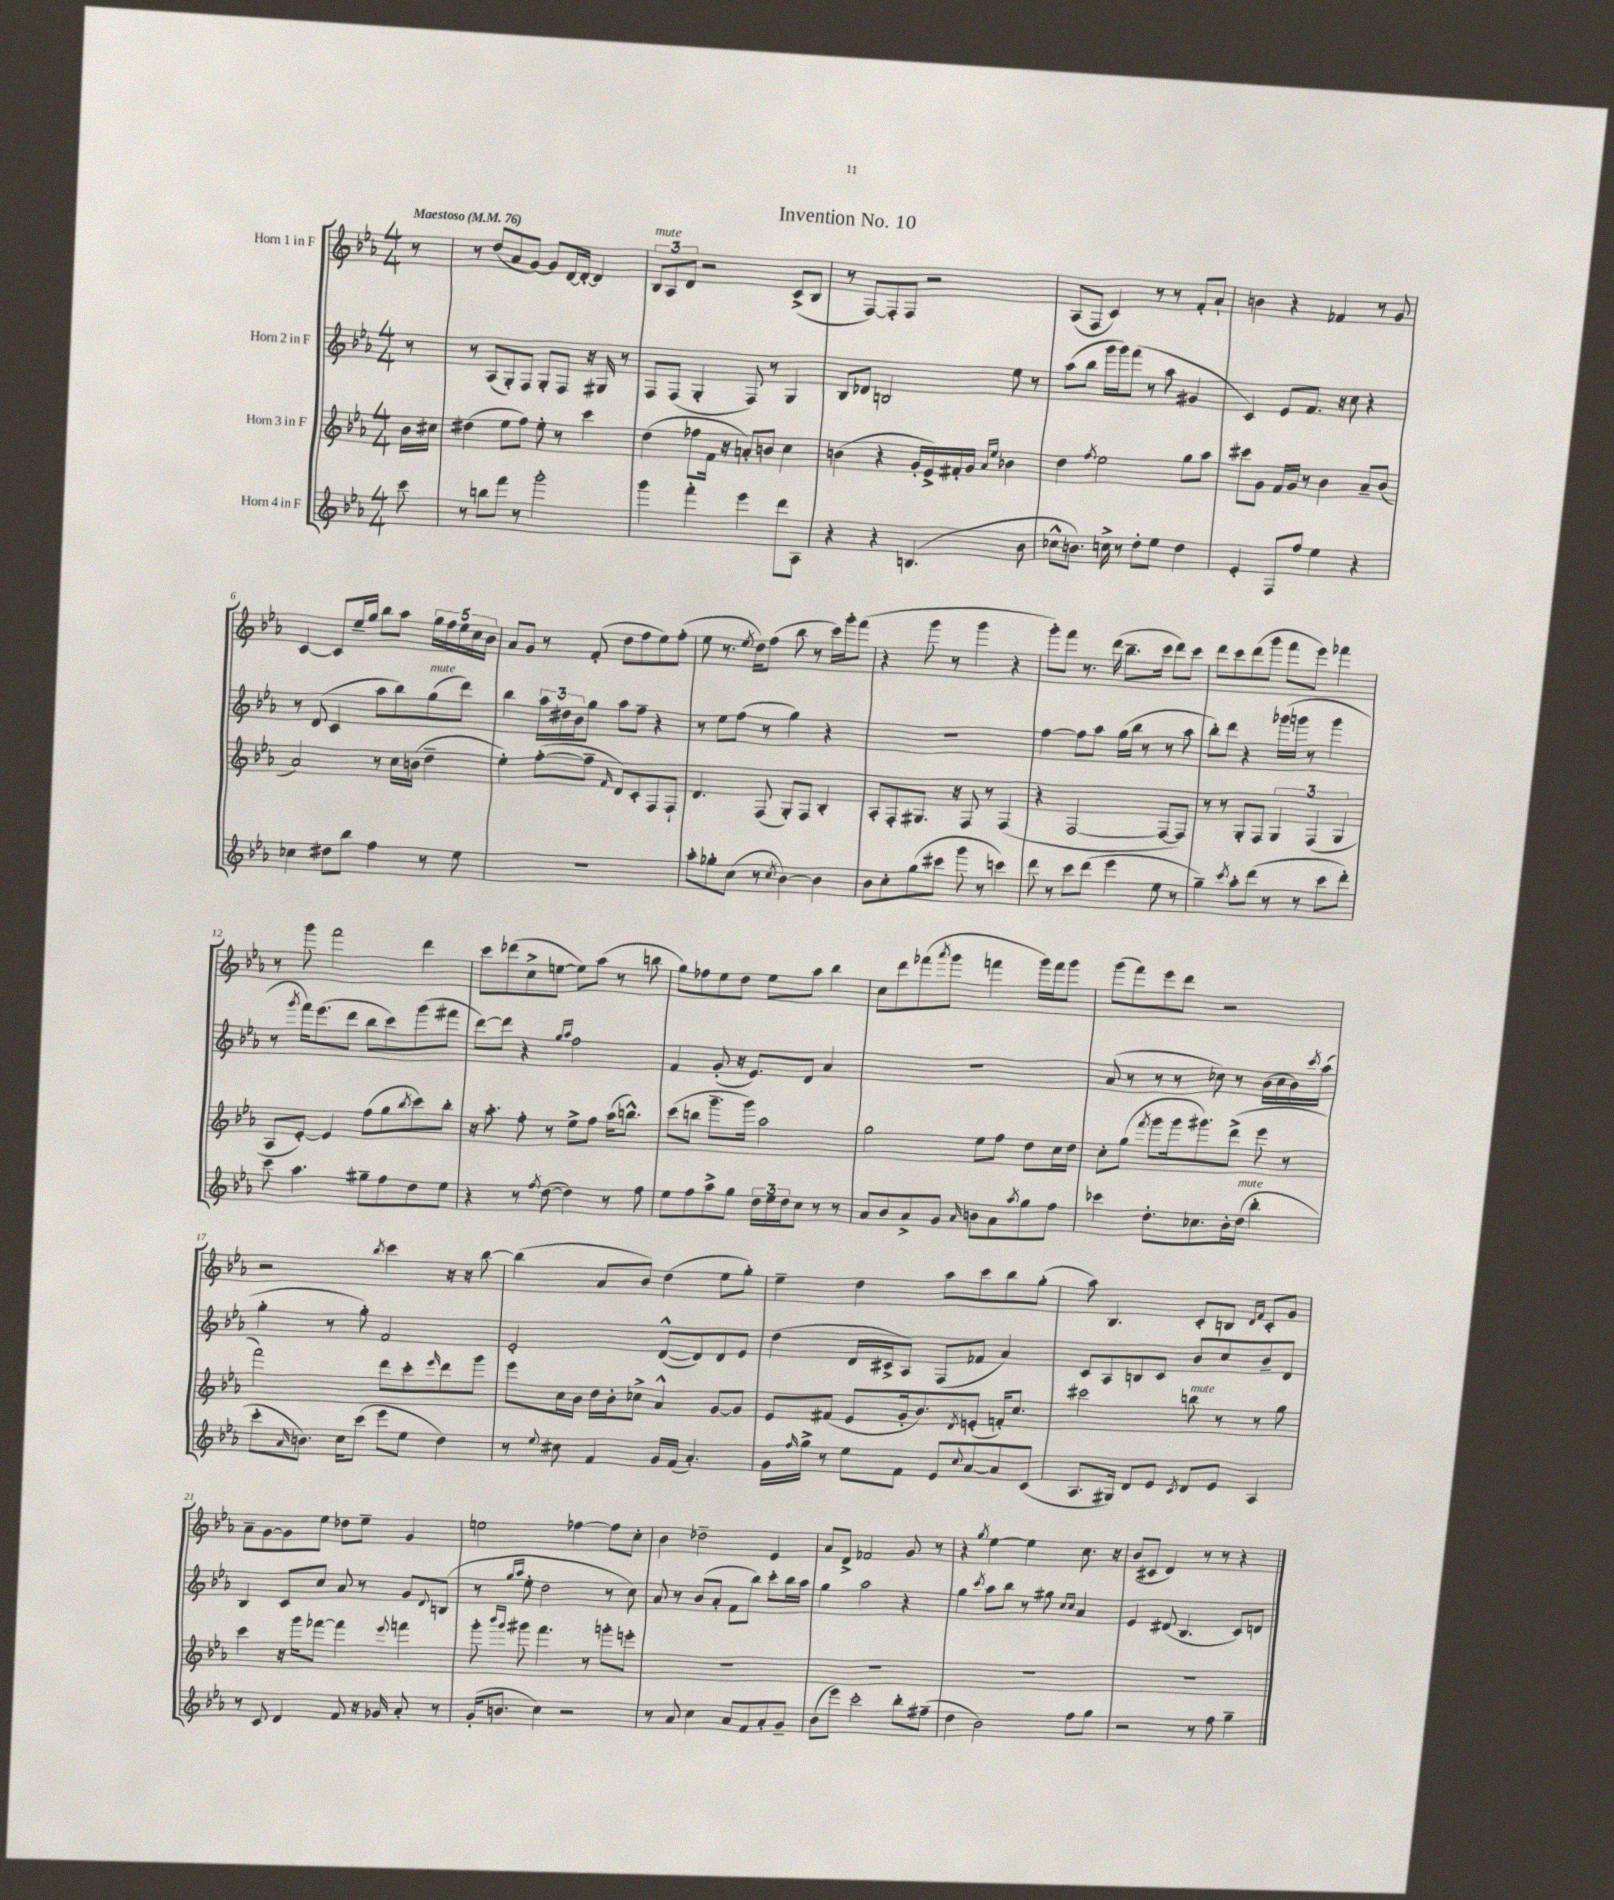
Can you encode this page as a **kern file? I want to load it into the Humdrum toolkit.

**kern	**kern	**kern	**kern
*staff4	*staff3	*staff2	*staff1
*clefG2	*clefG2	*clefG2	*clefG2
*k[b-e-a-]	*k[b-e-a-]	*k[b-e-a-]	*k[b-e-a-]
*M4/4	*M4/4	*M4/4	*M4/4
*MM76	*MM76	*MM76	*MM76
8ccc\	16b-\LL	8r	8r
.	16cc#\JJ	.	.
=	=	=	=
8r	(4dd#\	8r	8r
8bb\L	.	(8A-/L	(8dd/L
8fff\J	8ee-\L	8G'/)	8a-/
8r	8ff\J)	8F/J	[8g/J)
2ggg'\	8ee-'\	8G'/L	8g/]L
.	8r	8F/J	[16d/L
.	.	.	16d'/_JJ
.	4ccc\	16r	4d/]
.	.	16G#/	.
.	.	8r	.
=	=	=	=
4ggg\	(4dd\	8F/L	12B-/L
.	.	.	12A-/
.	.	(8F/J	.
.	.	.	12d/J
4fff'\	8ff-\L	4G'/	2r
.	16f\Jk	.	.
.	16r	.	.
4eee-\	8a'/L)	8F/)	.
.	8b/J	8r	.
8ddd\L	4cc\	4G/	(8c^/L
8A-\J	.	.	8B-/J
=	=	=	=
4r	(4b\	8B-/L	8r
.	.	8d-/J	[8F/L)
4r	4r	2B/	8F'/]
.	.	.	8F/J
(4.B/	16g'/LL	.	2r
.	16e-^/)	.	.
.	16f#'/	.	.
.	16g/JJ	.	.
.	16qqa-/LL	.	.
.	16qqee-/JJ	.	.
.	4b-\	8ee-\	.
8b-\	.	8r	.
=	=	=	=
8cc-^^\L	4dd\	(8aa-\L	(8A-/L
8.b\J)	.	8bb-\J	8F/J
.	8qff/	.	.
.	2ee-\	16ggg\LL	4c/)
16cc^\	.	16ggg\J)	.
8r	.	(8fff\J	.
8dd'\L	.	8r	8r
8ee-\J	.	8aa-\	8r
4dd\	8gg\L	4g#/	8f'/L
.	8aa-\J	.	8a-`/J
=	=	=	=
4e-'/	8ccc#\L	4c/)	4b\
.	8g\J	.	.
8F/L	16f/LL	8e-/L	4r
.	16g/JJ	.	.
8ff/J	8r	8.f/J	.
4ee-\	4b-\	.	4f-/
.	.	16r	.
.	.	8cc\	.
4r	8a-~/L	4r	8r
.	(8b-/J	.	8g/
=	=	=	=
4cc-\	2a-/)	8r	[4c/
.	.	(8d/	.
8dd#\L	.	4c/	8c/]L
8bb-\J	.	.	16ee-~/L
.	.	.	16gg/JJ
4ff\	8r	8aa-\L	8bb-\L
.	16cc\LL	8bb-\)	8aa-\J
.	(16b\JJ	.	.
8r	4dd~\	(8gg\	20gg\LL
.	.	.	20ff\
.	.	.	20ee-\
8ee-\	.	8ddd\J)	.
.	.	.	20cc\
.	.	.	20b-\JJ
=	=	=	=
1r	4ee-'\)	4bb-\	8a-/L
.	.	.	8g/J
.	([8ff'\L	24aa-\LL	8r
.	.	24dd#\	.
.	.	24b-\J	.
.	8ff~\]J	8gg\J	(8f'/
.	16qqf/	.	.
.	8d/L)	8aa-\L	8dd\L
.	8c'/	8ff~\J	8ff\
.	8F/	4r	8ee-\)
.	8F`/J	.	(8ff'\J
=	=	=	=
8aa-'\L	4.d/	8r	8ee-\
8gg-'\	.	8ee-\L	8.r
(8cc\J	.	(8ff\J	.
.	.	.	8qee-/
.	.	.	16dd\LK)
8r	(8F/	8r	(8ff\J
8qcc/	.	.	.
[4b-\)	8G'/L)	4gg\)	8bb-\
.	8F/J	.	8r
4b-\]	4B-'/	4r	16ccc\LL)
.	.	.	16ggg'\J
.	.	.	(8fff\J
=	=	=	=
8b-\L	8A-'/L	1r	4r
8cc'\	8F'/	.	.
(8gg\	8.G#/J	.	8ggg\
8ccc#\J	.	.	8r
.	16r	.	.
8ggg\	8F/	.	4ggg\
8r	8r	.	.
4ccc\)	(4F/	.	4r
=	=	=	=
8ddd\	4r	[4ff\	8ggg'\L)
8r	.	.	8fff\J
8ccc\L	[2F/	8ff\]L	8.r
(8ddd\J	.	8aa-\J	.
.	.	.	(16ddd\
4eee-\	.	(16gg\LL	8.bb-~\L
.	.	16bb-\JJ	.
.	.	8r	.
.	.	.	16ccc\Jk
8ee-\	8F/_L	8r	8ddd\L)
8r	8F/]J)	8aa-\	8ccc\J
=	=	=	=
4gg~\)	8r	8bb-'\L)	8ddd\L
.	8r	8ddd\J	8ccc\
8qccc/	.	.	.
8aa-'\L	8G'/L	4r	(8ddd\
(8ddd\J	8F/J	.	8ggg\J
8r	6G/	(16ggg-\LL	8fff\L
.	.	16ggg\JJ	.
8r	.	8r	8eee-\J)
.	(6F/	.	.
8ccc\L	.	4ggg\	4fff-\
.	6G/	.	.
8ddd'\J)	.	.	.
=	=	=	=
8ccc\	8A-/L	8r	8r
.	.	8qggg/	.
4.aa-\	[8e-'/J)	16fff\LK)	8ggg\
.	.	(8.eee-\	.
.	4e-/]	.	2fff\
.	.	8ddd\J	.
8gg#~\L	(8ff\L	8bb-\L	.
8ff\	8gg\	8ccc\)	.
.	8qbb-/	.	.
8dd\	8ccc\)	(8ggg\	4ddd\
8ee-\J	8bb-'\J	8fff#\J	.
=	=	=	=
4r	16r	[8ddd\L)	8ccc\L
.	8.aa-'\	.	.
.	.	8ddd\]J	(8ddd-\
8r	8ff'\	4r	8cc^\
8qff/	.	.	.
([8dd\	8r	.	[8ee\J
.	.	16qqgg/LL	.
.	.	16qqaa-/JJ	.
4dd\])	8ee-^\L	2ff\	8ee\]L)
.	8ff\J	.	(8aa-\J
8r	(16aa-\LK	.	8r
.	8.bb^^\J)	.	.
8ff\	.	.	8bb\
=	=	=	=
8ee-\L	(8ccc\L	4f/	8gg\L)
8ff\	8bb\J	.	8ff-\
8aa-^\	8.ggg~\L	(8g'/	8ee-\
8gg\J	.	16r	8dd\J
.	16ggg\Jk)	8.e-/L)	.
24dd\LL	2aa-\	.	8ee-\L
24ee-\	.	.	.
24dd\J	.	.	.
8cc\J	.	8d/J	8aa-\J
8r	.	4a-/	4bb-\
8r	.	.	.
=	=	=	=
8a-/L	2gg\	1r	8cc\L
8b-/	.	.	8ddd\
8a-^/	.	.	(8fff-\
.	.	.	8qaaa-/
8g/J	.	.	8ggg\J
16qqa-/	.	.	.
8b\L	8ee-\L	.	4fff\
8a-\	8ff\J	.	.
8qaa-/	.	.	.
8gg\	8dd\L	.	16ggg\LL)
.	.	.	16fff\J
8ff\J	16cc\L	.	8ggg\J
.	16dd\JJ	.	.
=	=	=	=
4ccc-\	8cc'\L	(8a-/	(8ggg\L
.	(8gg\J	8r	8fff\)
.	8qfff/	.	.
8.dd'\L	8ggg\L	8r	8eee-\
.	16ggg\k	8r	8ddd\J
8.cc-\	8.ggg#\)	.	.
.	.	8cc-\)	2r
16b-'\L	(8ddd^\J	8r	.
(16dd\JJ	.	.	.
4bb-'\	8eee-\	(16b-\LL	.
.	.	16cc-\	.
.	8r	16b-\)	.
.	.	8qccc/	.
.	.	(16aa-\JJ	.
=	=	=	=
8ccc'\L	2fff\)	4gg'\	2r
16qqa-/	.	.	.
8.b\J)	.	.	.
.	.	8r	.
16cc\LK	.	.	.
(8ccc\J	.	8gg'\)	.
.	.	.	8qbb-/
8eee-\L	8ddd\L	2f/	4ccc\
8ee-\J	8ccc'\	.	.
.	16qqeee-/	.	.
4dd\)	8ddd\	.	16r
.	.	.	16r
.	8ggg\J	.	[8bb-\
=	=	=	=
8r	8eee-\L	2e-'/	(4bb-\]
8qqee-/	.	.	.
8cc#\	16cc\L	.	.
.	16b-\JJ	.	.
4f/	16dd\LL	.	8a-/L
.	16b-'\J	.	.
.	8cc-^\J	.	8b-/J)
16g/LL	4a-^^/	([8d^^/L	(4dd\
(16f/JJ	.	.	.
4.a-'/)	.	8d/])	.
.	[8g/L	8d/	8ee-\L
.	8g/]J	8e-/J	8gg'\J)
=	=	=	=
16g\LL	8e-/L	(4dd\	4ee-~\
16qqff/	.	.	.
16gg^\JJ	.	.	.
8r	(8f#/J	.	.
8ee-\L	8e-/L	16d/LL	4dd\
.	.	16c#^/J	.
8f\J	16g'/k	8A-/J)	.
.	8.b-/)	.	.
8e-/L	.	(8F/L	8aa-\L
8qqcc/	8qd/	.	.
[8a-/	(8e'/J	8f-/J	8ccc\
8a-/]	16f'/LK)	4a-/)	8bb-\
.	8.cc/J	.	.
(8c/J	.	.	(8gg'\J
=	=	=	=
8.A-/L	2ccc#\	8c/L	8aa-\)
.	.	8A-/	4.B-/
16G#/Jk)	.	.	.
8d/L	.	8B/	.
8e-/J	.	8c/J	.
8qc/	.	.	.
8d/L	8bb\	8b-/L	8c'/L
8e-/J	8r	8cc/	8B/J
.	.	.	16qqd/LL
.	.	.	16qqf/JJ
4A-/	8r	8b-~/	8c'/L
.	8gg\	8d/J	8g/J
=	=	=	=
8r	4ccc\	4B-/	8a-~\L
8c/	.	.	[8g\
4d/	16r	8c/L	8g\]
.	16ggg\LK	.	.
.	[8fff-\J	8cc/J	8ee-\J
8f/	4fff-\]	8a-/	8dd-\L
16r	.	8r	8ee-~\J
16g-/	.	.	.
.	8qqeee-/	.	.
8a-'/	4fff\	8g/L	4g/
.	.	8qqd/	.
8r	.	(8B/J	.
=	=	=	=
(16g'/LK	8ggg'\	8r	2ee\
8.b/J	.	.	.
.	16qqbbb-/LL	16qqgg/LL	.
.	16qqggg/JJ	16qqaa-/JJ	.
.	8ggg#\	8ee-'\	.
4cc\)	4.fff\	2dd\	.
2r	.	.	[4ff-\
.	8r	.	.
.	8ggg'\L	8r	8ff-\]L
.	8eee'\J	8cc\)	8cc'\J
=	=	=	=
8r	1r	8a-/	4b-\
8a-/	.	8r	.
4cc\	.	(8b-/L	2dd-~\
.	.	8a-'/J	.
8a-/L	.	8f\L	.
8f/	.	8bb-\J)	.
8a-'/	.	8ccc'\L	4e-/
8g~/J	.	16bb-\L	.
.	.	16aa-\JJ	.
=	=	=	=
(8b-\L	1r	4gg\	8a-/L
8eee-\J)	.	.	8d^/J
2ccc'\	.	2aa-\	2f-/
8bb-'\L	.	4r	8g/
(8ff#~\J	.	.	8r
=	=	=	=
4dd\	1r	4gg\	4r
.	.	8qccc/	8qgg/
2b-\)	.	8aa-\L	[4ee-\
.	.	8bb-\J	.
.	.	8r	4ee-\]
.	.	8gg#\	.
.	.	16qqcc/LL	.
.	.	16qqcc/JJ	.
8ff\L	.	4a-/	8.cc\
8gg\J	.	.	.
.	.	.	16r
=	=	=	=
2r	1r	4e-/	(8b-/L
.	.	.	8c#/J
.	.	(8d#/	4d/)
.	.	4.B-/	.
8r	.	.	8r
8ff\	.	.	8r
4gg~\	.	8c/L)	4r
.	.	8d/J	.
==	==	==	==
*-	*-	*-	*-
